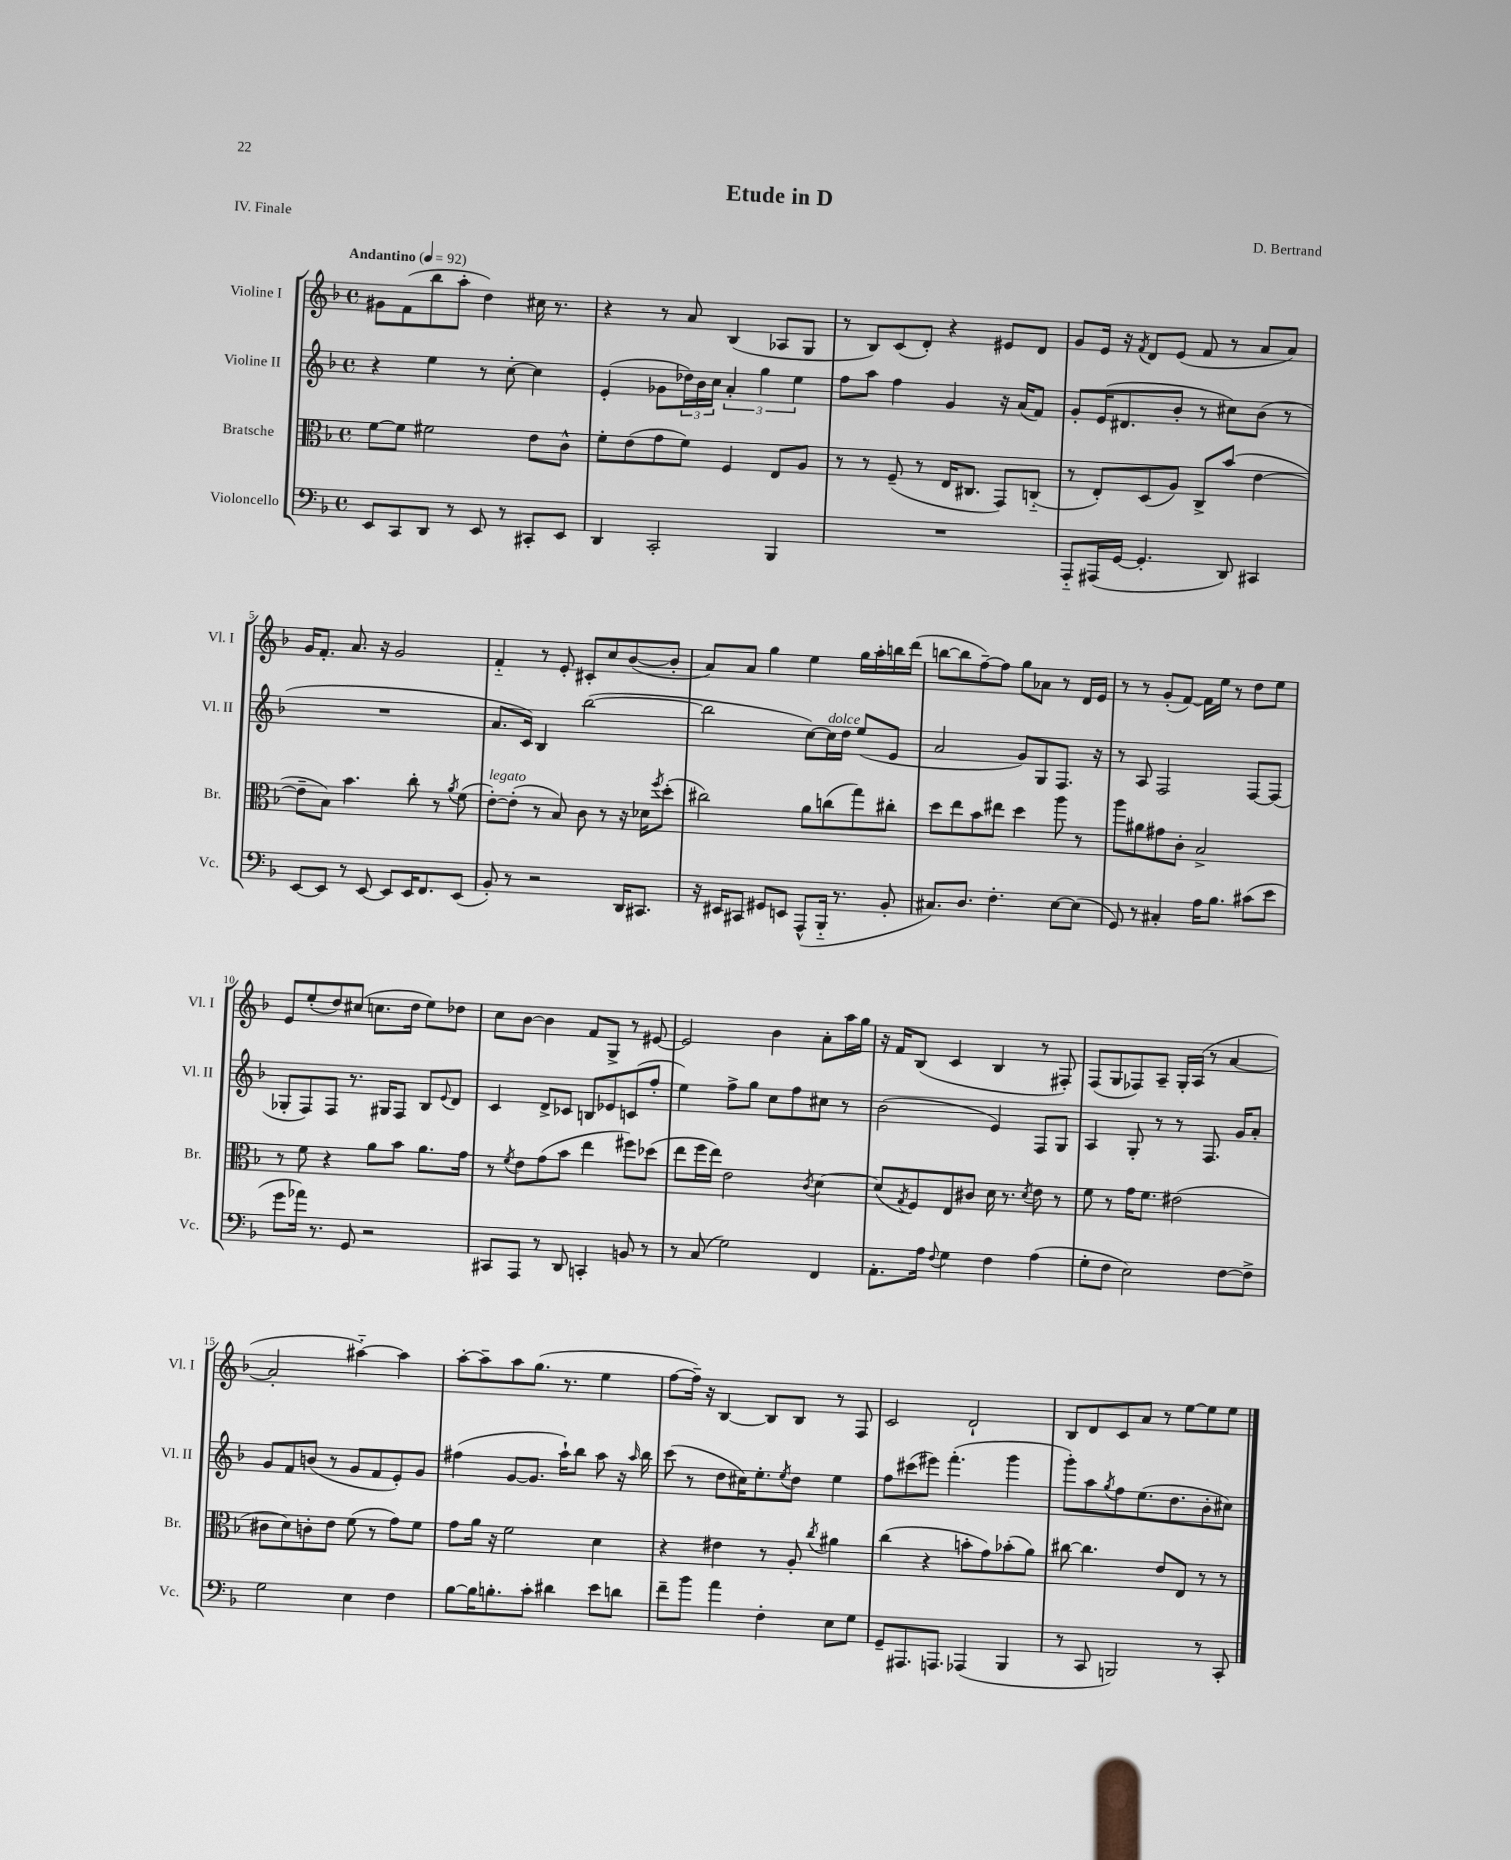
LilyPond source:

\header { title = "Etude in D" composer = "D. Bertrand" piece = "IV. Finale" }
<<
\new StaffGroup <<
\new Staff = "s0" \with { instrumentName = "Violine I" shortInstrumentName = "Vl. I" } {
    \clef treble \key f \major \defaultTimeSignature \time 4/4 \tempo "Andantino" 4 = 92
    gis'8 f'8( bes''8 a''8-. d''4) cis''16 r8. |
    r4 r8 a'8 bes4( aes8 g8 |
    r8 bes8) c'8( d'8-.) r4 eis'8 d'8 |
    g'8 e'16 r16 \acciaccatura { f'8 } d'8 e'8( f'8 r8 a'8 a'8) |
    g'16 f'8.-. a'8. r16 g'2 |
    f'4-_ r8 e'8-. cis'8-. c''8 bes'8~( bes'8-. |
    a'8) a'8 g''4 e''4 g''16 a''16-. b''16 d'''16( |
    b''8~ b''8 f''8~--) f''8 g''8 aes'8 r8 d'16 e'16 |
    r8 r8 g'8-.( f'8~) f'16 e''16 r8 d''8 e''8 |
    e'8 e''8-.( d''8) cis''8( c''8. d''16 e''8) des''8 |
    c''8 bes'8~ bes'4 f'8 g8-> r8 eis'8~ |
    eis'2 bes'4 a'8-. a''16 g''16 |
    r16 f'16 bes8( c'4 bes4 r8 fis8-.) |
    f8( g8 fes8) a8-- g16-. a16( r8 a'4~ |
    a'2-. ais''4~-_) ais''4 |
    a''8~-. a''8-- a''8 g''8.( r8. e''4 |
    f''8~ f''16--) r16 bes4~ bes8 bes8 r8 f8 |
    c'2 d'2-! |
    bes8 d'8 c'8 a'8 r8 e''8~ e''8 e''8 \bar "|." |
}
\new Staff = "s1" \with { instrumentName = "Violine II" shortInstrumentName = "Vl. II" } {
    \clef treble \key f \major \defaultTimeSignature \time 4/4
    r4 e''4 r8 c''8~-. c''4 |
    e'4-.( ges'8 \tuplet 3/2 { des''16) bes'16 c''16 } \tuplet 3/2 { a'4-. g''4 e''4 } |
    f''8 a''8 f''4 g'4 r16 a'16( f'8) |
    g'8-. e'16( dis'8. bes'8-. r8 cis''8) bes'8( r8 |
    R1 |
    a'8. c'16) bes4 bes''2~( |
    bes''2 c''8~) c''16^\markup { \italic "dolce" } d''16 e''8( e'8 |
    a'2 g'8) g8 f8. r16 |
    r8 a8 f2 f8~ f8( |
    ges8-. f8) f8 r8. gis16 f8 bes8 \appoggiatura { e'8 } d'8 |
    c'4 d'8-> ces'8 b8 ees'8 c'8( f''8-. |
    e''4) f''8-> g''8 c''8 f''8 cis''8 r8 |
    bes'2( e'4) f8 g8 |
    a4 g8-. r8 r8 f8. g'16 a'8-. |
    g'8 f'8 b'8( r8 g'8 f'8 e'8-.) g'8 |
    fis''4( g'8~ g'8. a''16-!) bes''8 a''8 r16 \grace { a''16 } bes''16 |
    c'''8( r8 d''8 cis''16) e''8.-. \acciaccatura { e''8 } d''8 e''4 |
    f''8 cis'''8( eis'''8) f'''4.-.( g'''4 |
    g'''8-.) a''8 \acciaccatura { g''8 } f''8 e''8.( d''8. bes'8-. cis''8) \bar "|." |
}
\new Staff = "s2" \with { instrumentName = "Bratsche" shortInstrumentName = "Br." } {
    \clef alto \key f \major \defaultTimeSignature \time 4/4
    f'8~ f'8 fis'2 e'8 c'8-^ |
    f'8-. e'8( g'8 f'8) f4 e8 a8 |
    r8 r8 f8--( r8 e16 cis8. g,8) c8-_( |
    r8 e8-.) d8( a8) c8-> bes'8( e'4~ |
    e'8-- bes8) bes'4. c''8-. r8 \acciaccatura { a'8 } f'8( |
    e'8~-.^\markup { \italic "legato" }) e'8-.( r8 bes8) c'8 r8 r16 des'16 \acciaccatura { f''8 } d''8-.( |
    cis''2) a'8 c''8( g''8) cis''8-. |
    d''8 e''8 bes'8 eis''8 d''4 a''8 r8 |
    a''8 ais'8 gis'8 c'8-. bes2-> |
    r8 f'8 r4 a'8 bes'8 a'8. g'16 |
    r8 \acciaccatura { f'8 } e'8 g'8( bes'8 e''4 fis''8) des''8( |
    e''8 f''16 e''16) e'2 \acciaccatura { c'8 } d'4~ |
    d'8( \acciaccatura { g8 } f8) e8 cis'8 d'16 r8. \acciaccatura { d'8 } e'8 r8 |
    f'8 r8 g'16 f'8. eis'2( |
    cis'8 d'8) c'8-. e'8 f'8( r8 g'8) f'8 |
    g'8 a'16 r16 f'2 d'4 |
    r4 eis'4 r8 a8-. \acciaccatura { c''8 } ais'4 |
    c''4( r4 b'8-. g'8) bes'8-.( a'8) |
    cis''8~ cis''4. e'8 e8 r8 r8 \bar "|." |
}
\new Staff = "s3" \with { instrumentName = "Violoncello" shortInstrumentName = "Vc." } {
    \clef bass \key f \major \defaultTimeSignature \time 4/4
    e,8 c,8 d,8 r8 e,8 r8 cis,8-. e,8 |
    d,4 c,2-. bes,,4 |
    R1 |
    a,,8-_ ais,,16( g,16~ g,4.-. d,8) cis,4 |
    e,8~ e,8 r8 e,8~ e,8 e,16 f,8. e,8( |
    bes,8-.) r8 r2 d,16 cis,8. |
    r16 eis,16 cis,8 gis,8 e,8 a,,8-^( bes,,16-_ r8. bes,8-. |
    cis8.) d8. f4.-. e8~ e8( |
    g,8) r8 cis4-. a16 bes8. cis'8( e'8 |
    g'8 aes'16) r8. g,8 r2 |
    cis,8 a,,8 r8 d,8 c,4-. b,8 r8 |
    r8 c8( g2) f,4 |
    a,8.-. a16 \appoggiatura { f8 } g4 f4 a4( |
    g8-. f8 e2) f8~ f8-> |
    g2 e4 f4 |
    bes8~ bes16 b8.-. c'8-. dis'4 e'8 d'8 |
    f'8-- bes'8 a'4 f4-. e8 g8 |
    g,8-- ais,,8. a,,8. aes,,4( bes,,4 |
    r8 c,8 b,,2) r8 c,8-. \bar "|." |
}
>>
>>
